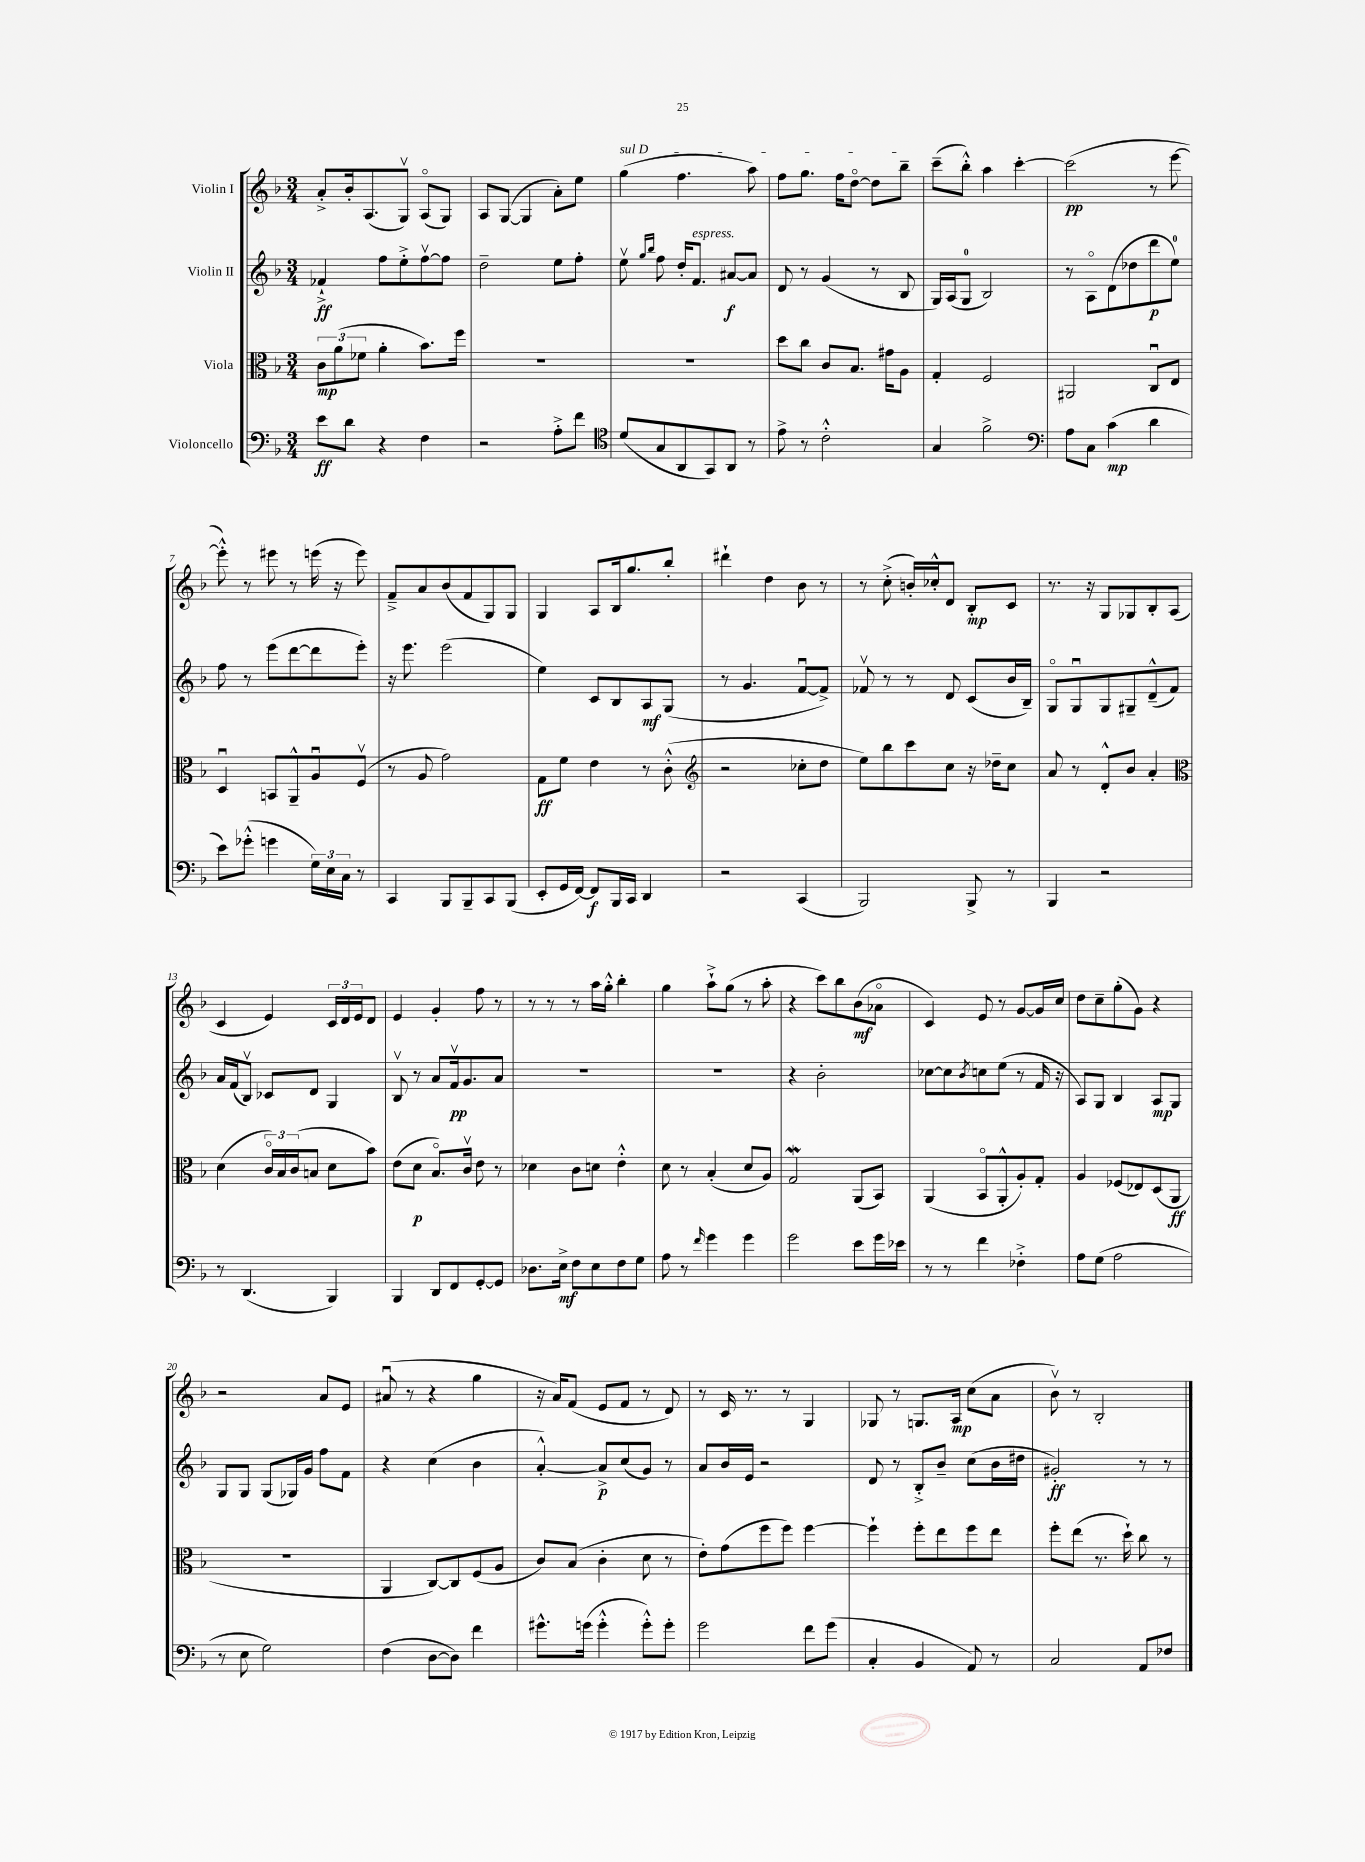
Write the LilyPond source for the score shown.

<<
\new StaffGroup <<
\new Staff = "s0" \with { instrumentName = "Violin I" } {
    \clef treble \key f \major \numericTimeSignature \time 3/4
    a'8-.-> bes'16-. a8.( g8\upbow) a8\flageolet( g8) |
    a8 g8~( g4 a'8-.) e''8 |
    \once \override TextSpanner.bound-details.left.text = \markup { \italic "sul D" } g''4\startTextSpan( f''4. a''8) |
    f''8 g''8. f''16 d''8~\flageolet d''8 bes''8--\stopTextSpan |
    c'''8--( bes''8-.-^) a''4 c'''4~-. |
    c'''2\pp( r8 e'''8~ |
    e'''8-.-^) r8 eis'''8 r8 e'''16( r16 e'''8) |
    f'8---> a'8 bes'8( f'8 g8) g8 |
    g4 a8 bes16 g''8. bes''8-. |
    dis'''4-! d''4 bes'8 r8 |
    r8 c''8-.->( b'16-.) ces''16-.-^ d'8 bes8-.\mp c'8 |
    r8. r16 g8 ges8 bes8-. a8( |
    c'4 e'4) \tuplet 3/2 { c'16 d'16 e'16 } d'8 |
    e'4 g'4-. f''8 r8 |
    r8 r8 r8 a''16 g''16-.-^ bes''4-. |
    g''4 a''8-!-> g''8( r8 a''8-. |
    r4 c'''8) bes''8 bes'8\mf( aes'8\flageolet |
    c'4) e'8 r8 g'8~ g'16 c''16 |
    d''8 c''8-- g''8-.( g'8) r4 |
    r2 a'8 e'8 |
    ais'8\downbow( r8 r4 g''4 |
    r16 a'16) f'8( e'8 f'8 r8 d'8) |
    r8 c'16 r8. r8 g4 |
    ges8 r8 g8. a16\mp c''8( a'8 |
    bes'8\upbow) r8 bes2-. \bar "|." |
}
\new Staff = "s1" \with { instrumentName = "Violin II" } {
    \clef treble \key f \major \numericTimeSignature \time 3/4
    fes'4-!->\ff f''8 e''8-.-> f''8~\upbow f''8 |
    d''2-- e''8 f''8-. |
    e''8\upbow \grace { g''16 bes''16 } f''8 d''16-. f'8.^\markup { \italic "espress." } ais'8~\f ais'8 |
    d'8 r8 g'4( r8 bes8 |
    g16) a16( g8-0 bes2) |
    r8 a8\flageolet d'8( des''8 d'''8\p e''8-0) |
    f''8 r8 e'''8( d'''8~ d'''8 e'''8-.) |
    r16 e'''8. e'''2( |
    e''4) c'8 bes8 a8\mf g8( |
    r8 g'4. f'8~\downbow f'8->) |
    fes'8\upbow r8 r8 d'8 c'8( bes'16 bes16--) |
    g8\flageolet g8\downbow g8 gis8-- d'8---^( f'8) |
    a'16 f'16( bes8\upbow) ces'8 d'8 g4 |
    bes8\upbow r8 a'8 f'16\upbow\pp g'8. a'8 |
    R2. |
    r2. |
    r4 bes'2-. |
    ces''8~ ces''8 \acciaccatura { bes'8 } c''8 e''8( r8 f'16 r16 |
    a8) g8 bes4 a8\mp g8 |
    g8 g8 g8( ges16) g'16 f''8 f'8 |
    r4 c''4( bes'4 |
    a'4~-.-^) a'8->\p c''8( g'8) r8 |
    a'8 bes'16 e'16 r2 |
    d'8 r8 bes8-.-> bes'8-- c''8( bes'16 dis''16 |
    gis'2-.\ff) r8 r8 \bar "|." |
}
\new Staff = "s2" \with { instrumentName = "Viola" } {
    \clef alto \key f \major \numericTimeSignature \time 3/4
    \tuplet 3/2 { c'8\mp a'8( fes'8 } a'4-. bes'8.) f''16 |
    R2. |
    R2. |
    d''8 c''8 c'8 bes8. gis'16 a8 |
    g4-. f2 |
    ais,2 c8\downbow e8 |
    d4\downbow b,8 a,8---^ a8\downbow f8\upbow( |
    r8 a8 g'2) |
    g8\ff f'8 e'4 r8 c'8-.-^( |
    \clef treble r2 ces''8-. d''8 |
    e''8) bes''8 c'''8 c''8 r16 des''16-- c''8 |
    a'8 r8 d'8-.-^ bes'8 a'4-. |
    \clef alto d'4( \tuplet 3/2 { c'16\flageolet) bes16 c'16( } b8 d'8 bes'8) |
    e'8( d'8\p bes8.\flageolet) c'16\upbow e'8 r8 |
    des'4 c'8 d'8 e'4-.-^ |
    d'8 r8 bes4-.( d'8 a8) |
    g2\mordent a,8( bes,8) |
    a,4( bes,8\flageolet a,8-.-^ a8-.) g8-. |
    a4 fes8( ees8) d8( a,8\ff |
    R2. |
    a,4 c8~) c8 f8( a8 |
    c'8) bes8( c'4-. d'8 r8 |
    e'8-.) g'8( f''8 f''8) f''4~ |
    f''4-! f''8-. e''8 f''8 e''8 |
    f''8-. e''8( r8. d''16-!) c''8 r8 \bar "|." |
}
\new Staff = "s3" \with { instrumentName = "Violoncello" } {
    \clef bass \key f \major \numericTimeSignature \time 3/4
    e'8\ff d'8 r4 f4 |
    r2 a8-.-> f'8 |
    \clef tenor d'8( g8 a,8 g,8) a,8 r8 |
    e'8-> r8 c'2-.-^ |
    g4 f'2-> |
    \clef bass a8 c8 c'4\mp( d'4 |
    e'8) ges'8-.-^( g'4 \tuplet 3/2 { g16) e16 c16 } r8 |
    c,4 bes,,8 bes,,8-- c,8 bes,,8( |
    e,8-. g,16 f,16~) f,8\f bes,,16 c,16 d,4 |
    r2 c,4( |
    bes,,2) bes,,8-> r8 |
    bes,,4 r2 |
    r8 d,4.( bes,,4) |
    bes,,4 d,8 f,8 g,8~-. g,8 |
    des8. e16->\mf f8 e8 f8 g8 |
    a8 r8 \grace { f'16 } g'4 g'4 |
    g'2 e'8 g'16 ees'16 |
    r8 r8 f'4 fes4-.-> |
    a8 g8( a2 |
    r8 e8 g2) |
    f4( d8~ d8) f'4 |
    gis'8.-^ g'16( g'4-.-^ g'8-.-^) g'8-. |
    g'2 f'8 g'8( |
    c4-. bes,4 a,8) r8 |
    c2 a,8 fes8 \bar "|." |
}
>>
>>
